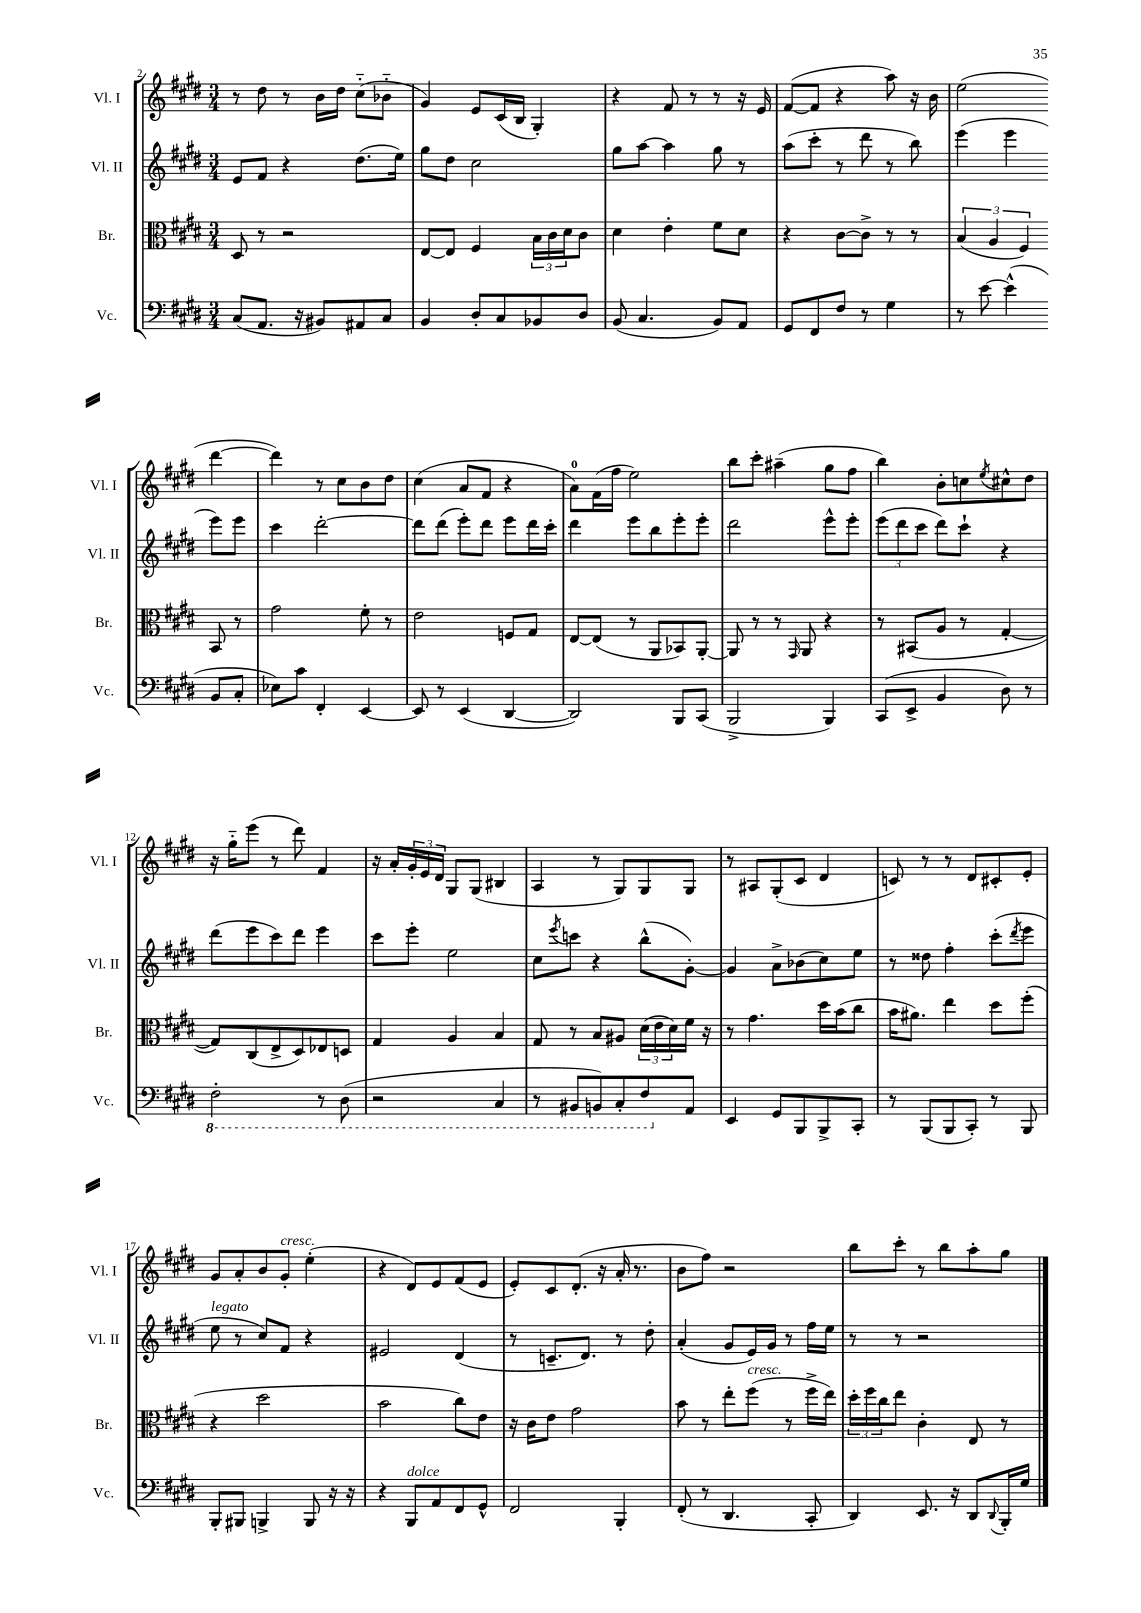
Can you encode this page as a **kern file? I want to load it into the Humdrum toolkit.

**kern	**kern	**kern	**kern
*staff4	*staff3	*staff2	*staff1
*clefF4	*clefC3	*clefG2	*clefG2
*k[f#c#g#d#]	*k[f#c#g#d#]	*k[f#c#g#d#]	*k[f#c#g#d#]
*M3/4	*M3/4	*M3/4	*M3/4
(8C#	8D#	8e	8r
8.AA	8r	8f#	8dd#
.	2r	4r	8r
16r	.	.	.
8BB#)	.	.	16b
.	.	.	16dd#
8AA#	.	(8.dd#	(8cc#'~
8C#	.	.	8b-'~
.	.	16ee)	.
=	=	=	=
4BB	[8E	8gg#	4g#)
.	8E]	8dd#	.
8D#'	4F#	2cc#	8e
8C#	.	.	(16c#
.	.	.	16B
8BB-	24B	.	4G#')
.	24c#	.	.
.	24d#	.	.
8D#	8c#	.	.
=	=	=	=
(8BB	4d#	8gg#	4r
4.C#	.	[8aa	.
.	4e'	4aa]	8f#
.	.	.	8r
8BB)	8f#	8gg#	8r
8AA	8d#	8r	16r
.	.	.	16e
=	=	=	=
8GG#	4r	(8aa	([8f#
8FF#	.	8ccc#'	8f#]
8F#	[8c#	8r	4r
8r	8c#^]	8ddd#	.
4G#	8r	8r	8aa)
.	8r	8bb)	16r
.	.	.	16b
=	=	=	=
8r	(6B	(4eee	(2ee
[8e	.	.	.
.	6A	.	.
(4e^^]	.	4eee	.
.	6F#)	.	.
8BB	8BB	8eee)	[4ddd#
8C#'	8r	8eee	.
=	=	=	=
8E-)	2g#	4ccc#	4ddd#])
8c#	.	.	.
4FF#'	.	[2ddd#'	8r
.	.	.	8cc#
[4EE	8f#'	.	8b
.	8r	.	8dd#
=	=	=	=
8EE]	2e	8ddd#]	(4cc#
8r	.	(8ddd#	.
(4EE	.	8eee')	8a
.	.	8ddd#	8f#
[4DD#	8F	8eee	4r
.	8G#	16ddd#	.
.	.	16ccc#'	.
=	=	=	=
2DD#])	[8E	4ddd#	8a)
.	(8E]	.	(16f#
.	.	.	16ff#
.	8r	8eee	2ee)
.	8AA	8bb	.
8BBB	8BB-)	8eee'	.
(8CC#	[8AA'	8eee'	.
=	=	=	=
2BBB^	8AA]	2ddd#	8bb
.	8r	.	8ccc#'
.	8r	.	(4aa#~
.	16qqGG#	.	.
.	8AA	.	.
4BBB)	4r	8eee^^	8gg#
.	.	8eee'	8ff#
=	=	=	=
(8CC#	8r	(12eee	4bb)
.	.	12ddd#	.
8EE^	(8BB#	.	.
.	.	12ccc#	.
4BB	8A	8ddd#)	8b'
.	8r	8ccc#`	8cc
.	.	.	8qee
8D#)	[4G#'	4r	8cc#^^
8r	.	.	8dd#
=	=	=	=
2FF#'	8G#])	(8ddd#	16r
.	.	.	16gg#'~
.	(8C#	8eee	(8eee
.	8E^	8ccc#)	8r
.	8D#)	8ddd#	8ddd#)
8r	8E-	4eee	4f#
(8DD#	8D	.	.
=	=	=	=
2r	4G#	8ccc#	16r
.	.	.	16a'
.	.	8eee'	24g#'
.	.	.	24e
.	.	.	24d#
.	4A	2ee	8G#
.	.	.	(8G#
4CC#	4B	.	4B#
=	=	=	=
8r	8G#	8cc#	4A
.	.	8qeee	.
8BBB#	8r	8ccc	.
8BBB)	8B	4r	8r
8CC#'	8A#	.	8G#)
8FF#	(24d#	(8bb^^	8G#
.	24e	.	.
.	24d#)	.	.
8AA	16f#	[8g#')	8G#
.	16r	.	.
=	=	=	=
4EE	8r	4g#]	8r
.	4.g#	.	8A#
8GG#	.	8a^	(8G#'
8BBB	.	(8b-	8c#
8BBB^	16dd#	8cc#)	4d#
.	(16b	.	.
8CC#'	8cc#	8ee	.
=	=	=	=
8r	16b	8r	8c)
.	8.a#)	.	.
(8BBB	.	8dd##	8r
8BBB	4ee	4ff#'	8r
8CC#')	.	.	8d#
8r	8dd#	(8ccc#'	8c#'
.	.	8qddd#	.
8BBB	(8ff#'	8eee	8e'
=	=	=	=
8BBB'	4r	8ee	8g#
8BBB#	.	8r	8a'
4BBB^	2dd#	8cc#)	8b
.	.	8f#	8g#'
8BBB	.	4r	(4ee'
16r	.	.	.
16r	.	.	.
=	=	=	=
4r	2b	2e#	4r
8BBB	.	.	8d#)
8AA	.	.	8e
8FF#	8cc#)	(4d#	(8f#
8GG#^^	8e	.	8e
=	=	=	=
2FF#	16r	8r	8e')
.	16c#	.	.
.	8e	8.c~	8c#
.	2g#	.	(8.d#'
.	.	8.d#)	.
.	.	.	16r
4BBB'	.	8r	16a'
.	.	.	8.r
.	.	8dd#'	.
=	=	=	=
(8FF#'	8b	(4a'	8b
8r	8r	.	8ff#)
4.DD#	8ee'	8g#	2r
.	(8ff#	16e)	.
.	.	16g#	.
.	8r	8r	.
8CC#'	16ff#^	16ff#	.
.	16ee)	16ee	.
=	=	=	=
4DD#)	24dd#'	8r	8bb
.	24ff#	.	.
.	24cc#	.	.
.	8ee	8r	8ccc#'
8.EE	4c#'	2r	8r
.	.	.	8bb
16r	.	.	.
8DD#	8E	.	8aa'
8qqDD#	.	.	.
16BBB'	8r	.	8gg#
16G#	.	.	.
==	==	==	==
*-	*-	*-	*-
